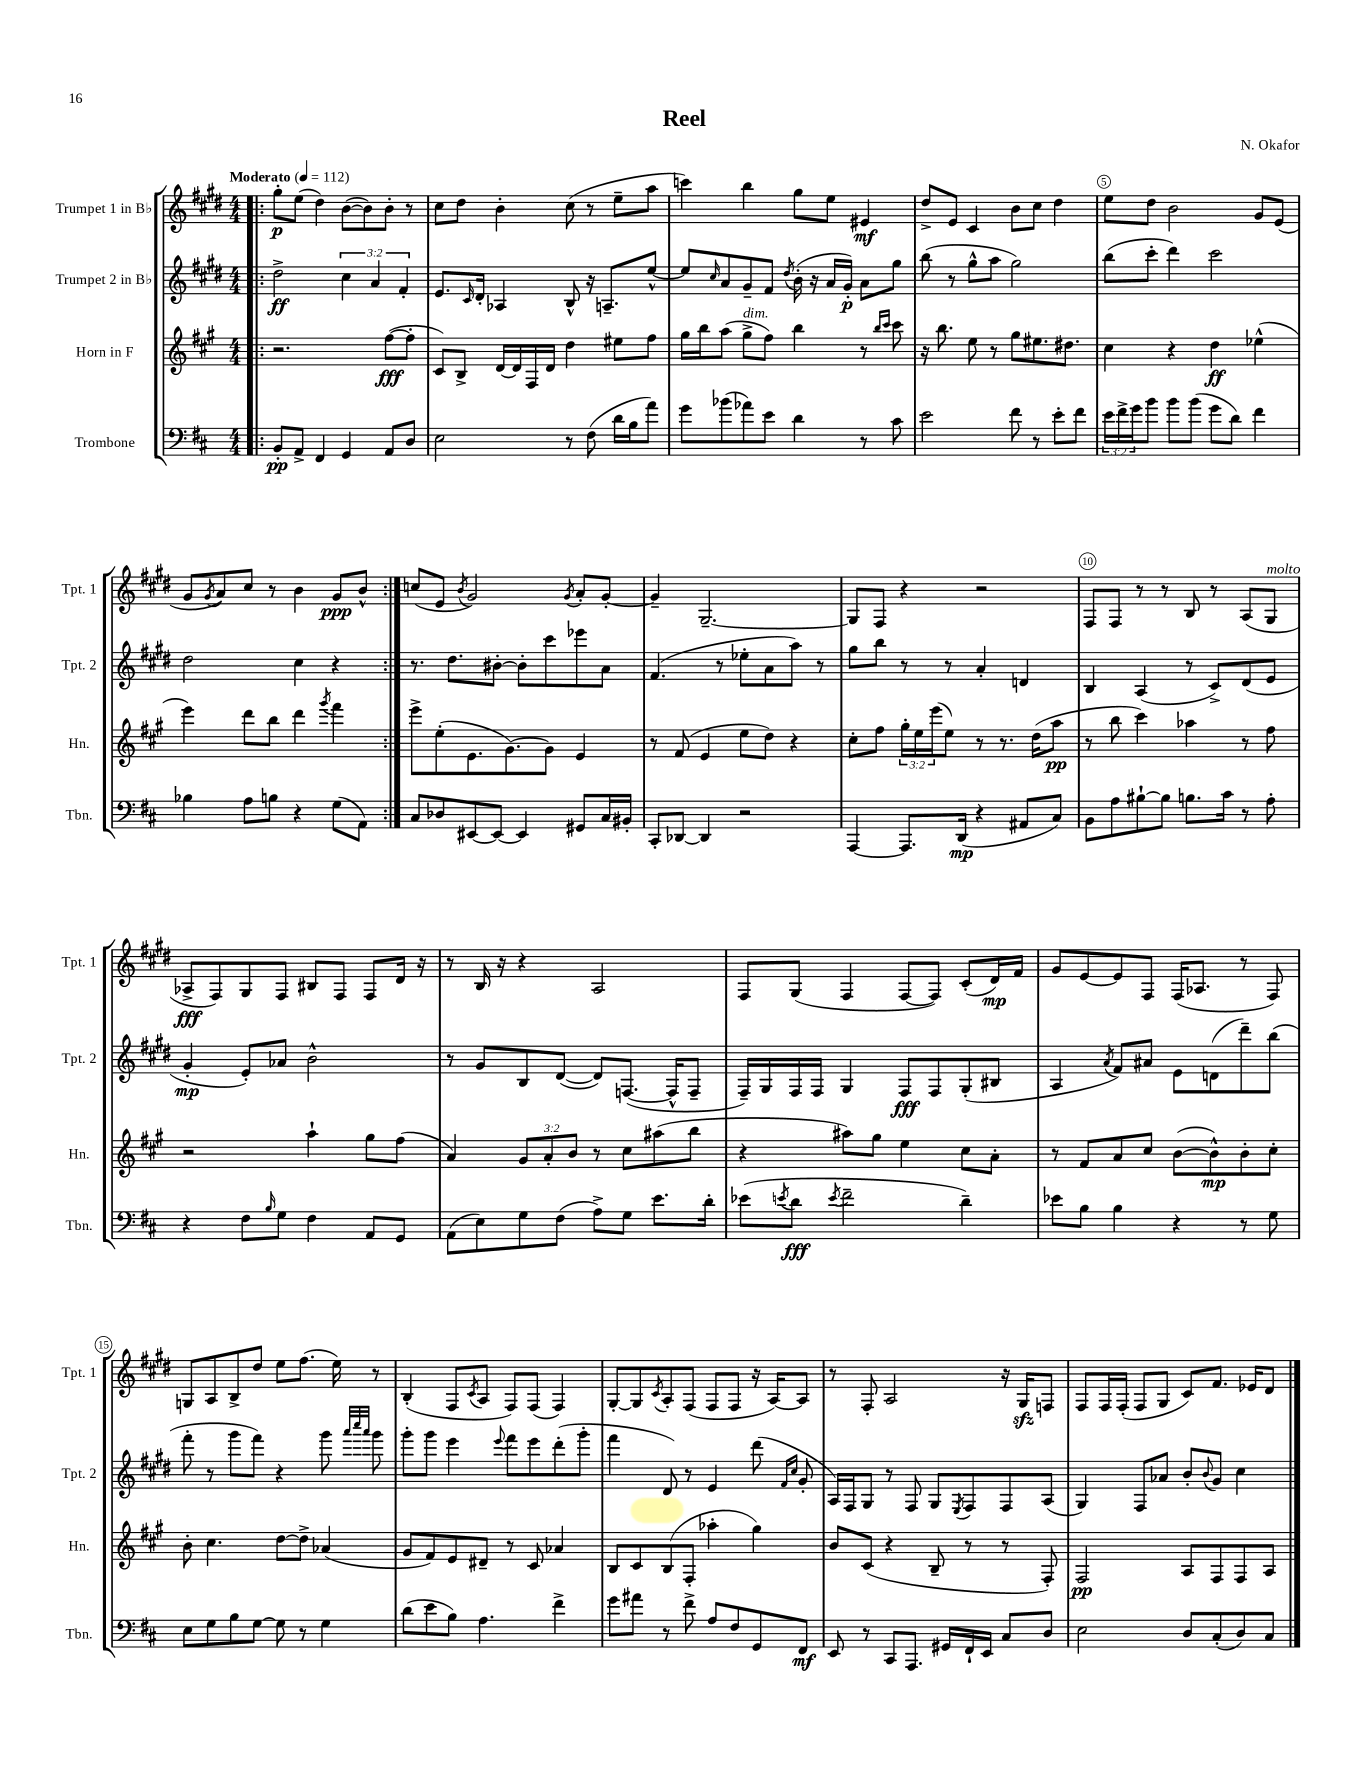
\header { title = "Reel" composer = "N. Okafor" }
<<
\new StaffGroup <<
\new Staff = "s0" \with { instrumentName = "Trumpet 1 in Bb" shortInstrumentName = "Tpt. 1" } {
    \clef treble \key e \major \numericTimeSignature \time 4/4 \tempo "Moderato" 4 = 112
    \repeat volta 2 { \bar ".|:" gis''8-.\p e''8( dis''4) b'8~( b'8) b'8-. r8 |
    cis''8 dis''8 b'4-. cis''8( r8 e''8-- a''8 |
    c'''4) b''4 gis''8 e''8 eis'4\mf |
    dis''8-> e'8 cis'4 b'8 cis''8 dis''4 |
    e''8 dis''8 b'2 gis'8 e'8( |
    gis'8 \acciaccatura { gis'8 } a'8) cis''8 r8 b'4 gis'8\ppp b'8-^ | }
    c''8( e'8 \acciaccatura { b'8 } gis'2) \acciaccatura { gis'8 } a'8-. gis'8~-. |
    gis'4-- gis2.~-- |
    gis8 fis8 r4 r2 |
    fis8 fis8 r8 r8 b8 r8 a8( gis8^\markup { \italic "molto" } |
    aes8->\fff fis8) gis8 fis8 bis8 fis8 fis8 dis'16 r16 |
    r8 b16 r16 r4 a2 |
    fis8 gis8( fis4 fis8~ fis8) cis'8-.( dis'16\mp) fis'16 |
    gis'8 e'8~ e'8 fis8 fis16( aes8. r8 fis8) |
    g8 a8 b8-> dis''8 e''8 fis''8.( e''16) r8 |
    b4-.( fis8 \acciaccatura { cis'8 } a8 fis8) fis8( fis4) |
    gis8~-. gis8 \acciaccatura { cis'8 } a8-. fis8( fis8 fis8 r16 a16~) a8 |
    r8 fis8-. a2 r16 gis16\sfz f8 |
    fis8 fis16 fis16-.( fis8 gis8 cis'8) fis'8. ees'16 dis'8 \bar "|." |
}
\new Staff = "s1" \with { instrumentName = "Trumpet 2 in Bb" shortInstrumentName = "Tpt. 2" } {
    \clef treble \key e \major \numericTimeSignature \time 4/4 \override Staff.TupletNumber.text = #tuplet-number::calc-fraction-text
    \repeat volta 2 { \bar ".|:" dis''2->\ff \tuplet 3/2 { cis''4 a'4 fis'4-. } |
    e'8. \grace { cis'16 } dis'16-. aes4 b8-^ r16 a8.-- e''8~-^ |
    e''8 \grace { cis''16 } a'8 gis'8-- fis'8 \acciaccatura { dis''8 } b'16-.( r16 a'16 gis'16-.\p) a'8 gis''8 |
    b''8( r8 gis''8-^ a''8 gis''2) |
    b''8( cis'''8-. dis'''4) cis'''2 |
    dis''2 cis''4 r4 | }
    r8. dis''8. bis'8~-. bis'8-. cis'''8 ees'''8 a'8 |
    fis'4.( r8 ees''8-. a'8 a''8) r8 |
    gis''8 b''8 r8 r8 a'4-. d'4 |
    b4 a4( r8 cis'8->) dis'8( e'8 |
    gis'4-.\mp e'8-.) aes'8 b'2-^ |
    r8 gis'8 b8 dis'8~( dis'8) f8.~( f16-^ f8-- |
    fis16--) gis16 fis16 fis16 gis4 fis8\fff fis8 gis8-.( bis8 |
    a4 \acciaccatura { a'8 } fis'8) ais'8 e'8 d'8( dis'''8--) b''8( |
    fis'''8-. r8 gis'''8 fis'''8) r4 gis'''8 \grace { a'''32 cis''''32 a'''32 } gis'''8 |
    gis'''8-. gis'''8 e'''4 \appoggiatura { e'''8 } fis'''8 e'''8 dis'''8-.( gis'''8-. |
    fis'''4 dis'8) r8 e'4 dis'''8( \grace { fis'16 cis''16 } gis'8-. |
    a16) fis16 gis8 r8 fis8 gis8 \acciaccatura { e8 } fis8 fis8 a8( |
    gis4) fis8 aes'8 b'8-. \appoggiatura { b'8 } gis'8 cis''4 \bar "|." |
}
\new Staff = "s2" \with { instrumentName = "Horn in F" shortInstrumentName = "Hn." } {
    \clef treble \key a \major \numericTimeSignature \time 4/4 \override Staff.TupletNumber.text = #tuplet-number::calc-fraction-text
    \repeat volta 2 { \bar ".|:" r2. fis''8~\fff( fis''8-. |
    cis'8) b8-> d'16~ d'16 fis16 d'16 d''4 eis''8 fis''8 |
    gis''16 b''16 a''8( gis''8->^\markup { \italic "dim." } fis''8) b''4 r8 \grace { b''16 cis'''16 } cis'''8 |
    r16 b''8. e''8 r8 gis''8 eis''8. dis''8. |
    cis''4 r4 d''4\ff ees''4-^( |
    e'''4) d'''8 b''8 d'''4 \acciaccatura { gis'''8 } fis'''4 | }
    e'''8-> e''8-.( e'8. gis'8.~) gis'8 e'4 |
    r8 fis'8( e'4 e''8 d''8) r4 |
    cis''8-. fis''8 \tuplet 3/2 { gis''16-. e''16 e'''16( } e''8) r8 r8. d''16( a''8\pp |
    r8 b''8 cis'''4) aes''4 r8 fis''8 |
    r2 a''4-! gis''8 fis''8( |
    a'4) \tuplet 3/2 { gis'8 a'8-. b'8 } r8 cis''8 ais''8( b''8 |
    r4 ais''8) gis''8 e''4 cis''8 a'8-. |
    r8 fis'8 a'8 cis''8 b'8~( b'8-^\mp) b'8-. cis''8-. |
    b'8-. cis''4. d''8~ d''8-> aes'4( |
    gis'8 fis'8) e'8 dis'8-- r8 cis'8 aes'4 |
    b8 cis'8 b8( fis8-. aes''4-. gis''4) |
    b'8 cis'8( r4 b8-- r8 r8 fis8-.) |
    fis2\pp a8 fis8 fis8 a8 \bar "|." |
}
\new Staff = "s3" \with { instrumentName = "Trombone" shortInstrumentName = "Tbn." } {
    \clef bass \key d \major \numericTimeSignature \time 4/4 \override Staff.TupletNumber.text = #tuplet-number::calc-fraction-text
    \repeat volta 2 { \bar ".|:" b,8-.\pp a,8-> fis,4 g,4 a,8 d8 |
    e2 r8 fis8( d'16 b16 a'8) |
    g'8 bes'8( aes'8) e'8 d'4 r8 cis'8 |
    e'2 fis'8 r8 e'8-. fis'8 |
    \tuplet 3/2 { e'16 fis'16-> g'16 } b'8 b'8 b'8( g'8 d'8) fis'4 |
    bes4 a8 b8 r4 g8( a,8) | }
    cis8 des8 eis,8~ eis,8~ eis,4 gis,8 cis16 bis,16-. |
    cis,8-. des,8~ des,4 r2 |
    a,,4~ a,,8. d,16\mp( r4 ais,8 cis8) |
    b,8 a8 bis8~-! bis8 b8. cis'16 r8 a8-. |
    r4 fis8 \grace { b16 } g8 fis4 a,8 g,8 |
    a,8( e8) g8 fis8( a8->) g8 e'8. d'16-. |
    ees'8( \acciaccatura { e'8 } d'8\fff \acciaccatura { e'8 } fis'2-- d'4--) |
    ees'8 b8 b4 r4 r8 g8 |
    e8 g8 b8 g8~ g8 r8 g4 |
    d'8( e'8 b8) a4. fis'4-> |
    g'8 ais'8 r8 fis'8-> a8 fis8 g,8 fis,8\mf |
    e,8 r8 cis,8 a,,8. gis,16 fis,16-! e,16 cis8 d8 |
    e2 d8 cis8-.( d8) cis8 \bar "|." |
}
>>
>>
\layout { \context { \Score \override BarNumber.break-visibility = ##(#f #t #t) barNumberVisibility = #(every-nth-bar-number-visible 5) \override BarNumber.stencil = #(make-stencil-circler 0.1 0.3 ly:text-interface::print) } }
